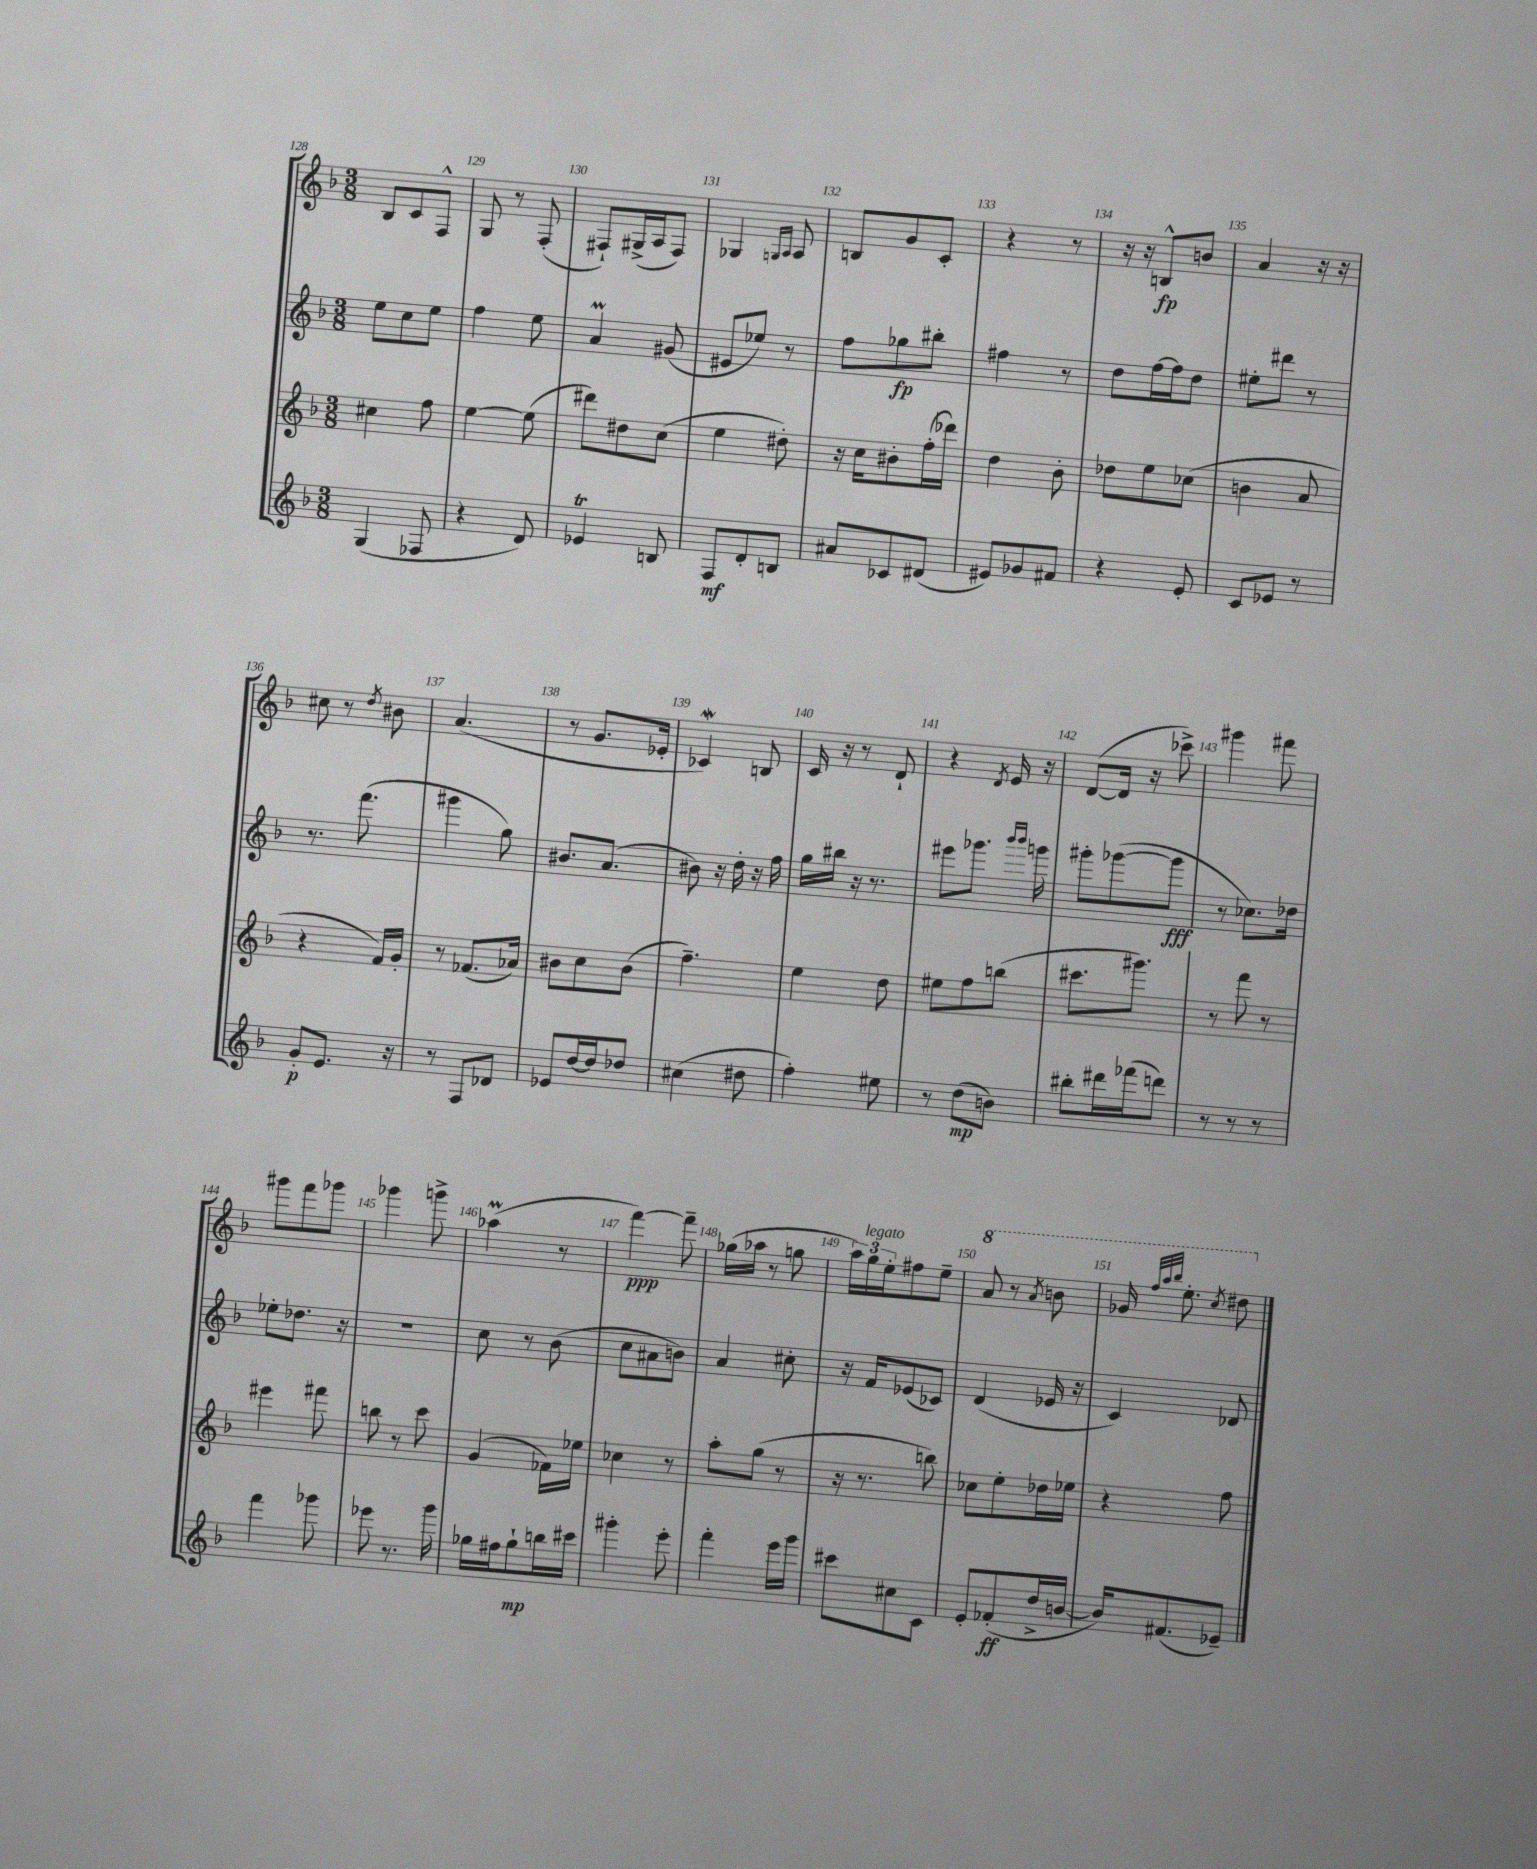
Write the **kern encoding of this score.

**kern	**dynam	**kern	**kern	**dynam	**kern	**dynam
*part4	*part4	*part3	*part2	*part2	*part1	*part1
*staff4	*staff4	*staff3	*staff2	*staff2	*staff1	*staff1
*clefG2	*	*clefG2	*clefG2	*	*clefG2	*
*k[b-]	*	*k[b-]	*k[b-]	*	*k[b-]	*
*M3/8	*	*M3/8	*M3/8	*	*M3/8	*
=128	=128	=128	=128	=128	=128	=128
(4G/	.	4cc#X\	8ee\L	.	8B-/L	.
.	.	.	8cc\	.	8c/	.
8F-X/	.	8ff\	8ee\J	.	8F^^/J	.
=129	=129	=129	=129	=129	=129	=129
4r	.	[4ee\	4ff\	.	8G/	.
.	.	.	.	.	8r	.
8d/)	.	(8ee\]	8ee\	.	(8F'/	.
=130	=130	=130	=130	=130	=130	=130
4e-XT/	.	8ddd#X\L)	4am/	.	8F#X`/L)	.
.	.	8dd#X\	.	.	(16G#X^/L	.
.	.	.	.	.	16A/J	.
8Bn/	.	(8cc\J	(8g#X/	.	8F#/J)	.
=131	=131	=131	=131	=131	=131	=131
8F/L	mf	4ee\	8e#X/L	.	4G-X/	.
8d'/	.	.	8ee-X/J)	.	.	.
.	.	.	.	.	16qqGn/LL	.
.	.	.	.	.	16qqA/JJ	.
8Bn/J	.	8dd#X'\)	8r	.	8A/	.
=132	=132	=132	=132	=132	=132	=132
8a#X/L	.	16r	8ff\L	.	8Bn/L	.
.	.	16cc\KL	.	.	.	.
8c-X/	.	8b#X'\	8gg-X\	fp	8g/	.
(8d#X/J	.	(16ff'\L	8bb#X'\J	.	8c'/J	.
.	.	16ddd-X\JJ)	.	.	.	.
=133	=133	=133	=133	=133	=133	=133
8e#X/L)	.	4dd\	4ff#X\	.	4r	.
8g-X/	.	.	.	.	.	.
8f#X/J	.	8b-'\	8r	.	8r	.
=134	=134	=134	=134	=134	=134	=134
4r	.	8dd-X\L	8dd\L	.	16r	.
.	.	.	.	.	16r	.
.	.	8ee\	[16ff\L	.	8Bn^^/L	fp
.	.	.	16ff\J]	.	.	.
8e'/	.	(8cc-X\J	8dd\J	.	8bn/J	.
=135	=135	=135	=135	=135	=135	=135
8c/L	.	4bn\	8ee#X'\L	.	4a/	.
8e-X/J	.	.	8ddd#X\J	.	.	.
8r	.	8a/	8r	.	16r	.
.	.	.	.	.	16r	.
!!LO:LB:g=z
=136	=136	=136	=136	=136	=136	=136
8g'/L	p	4r	8.r	.	8cc#X\	.
8.e/J	.	.	.	.	8r	.
.	.	.	(8.fff\	.	.	.
.	.	.	.	.	8qdd/	.
.	.	16f/LL)	.	.	8b#X\	.
16r	.	16g'/JJ	.	.	.	.
=137	=137	=137	=137	=137	=137	=137
8r	.	8r	4ggg#X\	.	(4.a/	.
8F/L	.	(8.f-X/L	.	.	.	.
8d-X/J	.	.	8gg\)	.	.	.
.	.	16a-X/Jk)	.	.	.	.
=138	=138	=138	=138	=138	=138	=138
8e-X/L	.	8b#X\L	8.b#X/L	.	8r	.
[16dd/L	.	8cc\	.	.	8.g/L	.
16dd/J]	.	.	(8.a/J	.	.	.
8dd-X/J	.	(8b#\J	.	.	.	.
.	.	.	.	.	16e-X'/Jk	.
=139	=139	=139	=139	=139	=139	=139
(4cc#X\	.	4.ff~\)	8b#X\)	.	4c-Xw/)	.
.	.	.	16r	.	.	.
.	.	.	16dd'\	.	.	.
8dd#X\	.	.	16r	.	8Bn/	.
.	.	.	16ff\	.	.	.
=140	=140	=140	=140	=140	=140	=140
4ff'\)	.	4ee\	16gg\LL	.	16c/	.
.	.	.	16bb#X\JJ	.	16r	.
.	.	.	16r	.	8r	.
.	.	.	8.r	.	.	.
8ee#X\	.	8dd\	.	.	8d`/	.
=141	=141	=141	=141	=141	=141	=141
8r	.	8ee#X\L	8eee#X\L	.	4r	.
(8dd\L	mp	8ff\	8.ggg-X\J	.	.	.
.	.	.	.	.	8qd/	.
8bn\J)	.	(8bbn\J	.	.	16e/	.
.	.	.	16qqbbb-/LL	.	.	.
.	.	.	16qqbbb-/JJ	.	.	.
.	.	.	16gggn\	.	16r	.
=142	=142	=142	=142	=142	=142	=142
8bb#X'\L	.	8.ccc#X\L	8ggg#X'\L	.	([8d/L	.
16ddd#X\L	.	.	([8ggg-X\	.	16d/Jk]	.
(16fff-X\J	.	8.ggg#X\J)	.	.	16r	.
8dddn\J)	.	.	8ggg-\J]	fff	8ccc-X^\)	.
=143	=143	=143	=143	=143	=143	=143
8r	.	8r	8r	.	4ggg#X\	.
8r	.	8fff\	8.cc-X\L)	.	.	.
8r	.	8r	.	.	8fff#X\	.
.	.	.	16dd-X\Jk	.	.	.
!!LO:LB:g=z
=144	=144	=144	=144	=144	=144	=144
4fff\	.	4eee#X\	8ee-X'\L	.	8ggg#X\L	.
.	.	.	8.dd-X\J	.	8fff\	.
8ggg-X\	.	8fff#X\	.	.	8ggg-X\J	.
.	.	.	16r	.	.	.
=145	=145	=145	=145	=145	=145	=145
8eee-X\	.	8bbn\	4.r	.	4ggg-X\	.
8.r	.	8r	.	.	.	.
.	.	8ccc\	.	.	8gggn^\	.
16ggg\	.	.	.	.	.	.
=146	=146	=146	=146	=146	=146	=146
16gg-X\LL	.	(4g/	8cc\	.	(4aa-XM\	.
16ff#X\J	.	.	.	.	.	.
8gg-`\	mp	.	8r	.	.	.
16bbn\L	.	16f-X\LL)	(8b-\	.	8r	.
16ccc#X\JJ	.	16ee-X\JJ	.	.	.	.
=147	=147	=147	=147	=147	=147	=147
4ggg#X'\	.	4cc-X\	8cc\L	.	[4fff\)	ppp
.	.	.	8a#X\	.	.	.
8eee'\	.	8r	8bn\J)	.	8fff~\]	.
=148	=148	=148	=148	=148	=148	=148
4fff'\	.	8aa'\L	4a/	.	(16gg-X\LL	.
.	.	.	.	.	16aa-X\JJ	.
.	.	(8gg\J	.	.	8r	.
16eee\LL	.	8r	8cc#X'\	.	8ggn\	.
16ggg\JJ	.	.	.	.	.	.
=149	=149	=149	=149	=149	=149	=149
8ccc#X\L	.	16r	16r	.	24aa\LL)	.
!	!	!	!	!	!LO:TX:a:i:t=legato	!
.	.	.	.	.	24gg\	.
.	.	8.r	16f/KL	.	.	.
.	.	.	.	.	24ee'\J	.
8cc#X\	.	.	(8e-X/	.	8ff#X\	.
8c\J	.	8bbn\)	8c-X/J)	.	8ee~\J	.
=150	=150	=150	=150	=150	=150	=150
*	*	*	*	*	*8va	*
8e'/L	.	8cc-X\L	(4d/	.	8aa/	.
(8f-X'/	ff	8ee'\	.	.	8r	.
.	.	.	.	.	8qaa/	.
16dd^/L	.	16dd-X\L	16e-X/	.	8bbn\	.
[16bn/JJ	.	16ee-X\JJ	16r	.	.	.
=151	=151	=151	=151	=151	=151	=151
16b/KL])	.	4r	4c/)	.	16gg-X/	.
.	.	.	.	.	32qqfff/LLL	.
.	.	.	.	.	32qqaaa/	.
.	.	.	.	.	32qqbbb-/JJJ	.
(8.f#X/	.	.	.	.	8.eee'\	.
.	.	.	.	.	8qccc/	.
8e-X~/J)	.	8ff\	8d-X/	.	8ddd#X\	.
*	*	*	*	*	*X8va	*
==	==	==	==	==	==	==
*-	*-	*-	*-	*-	*-	*-
